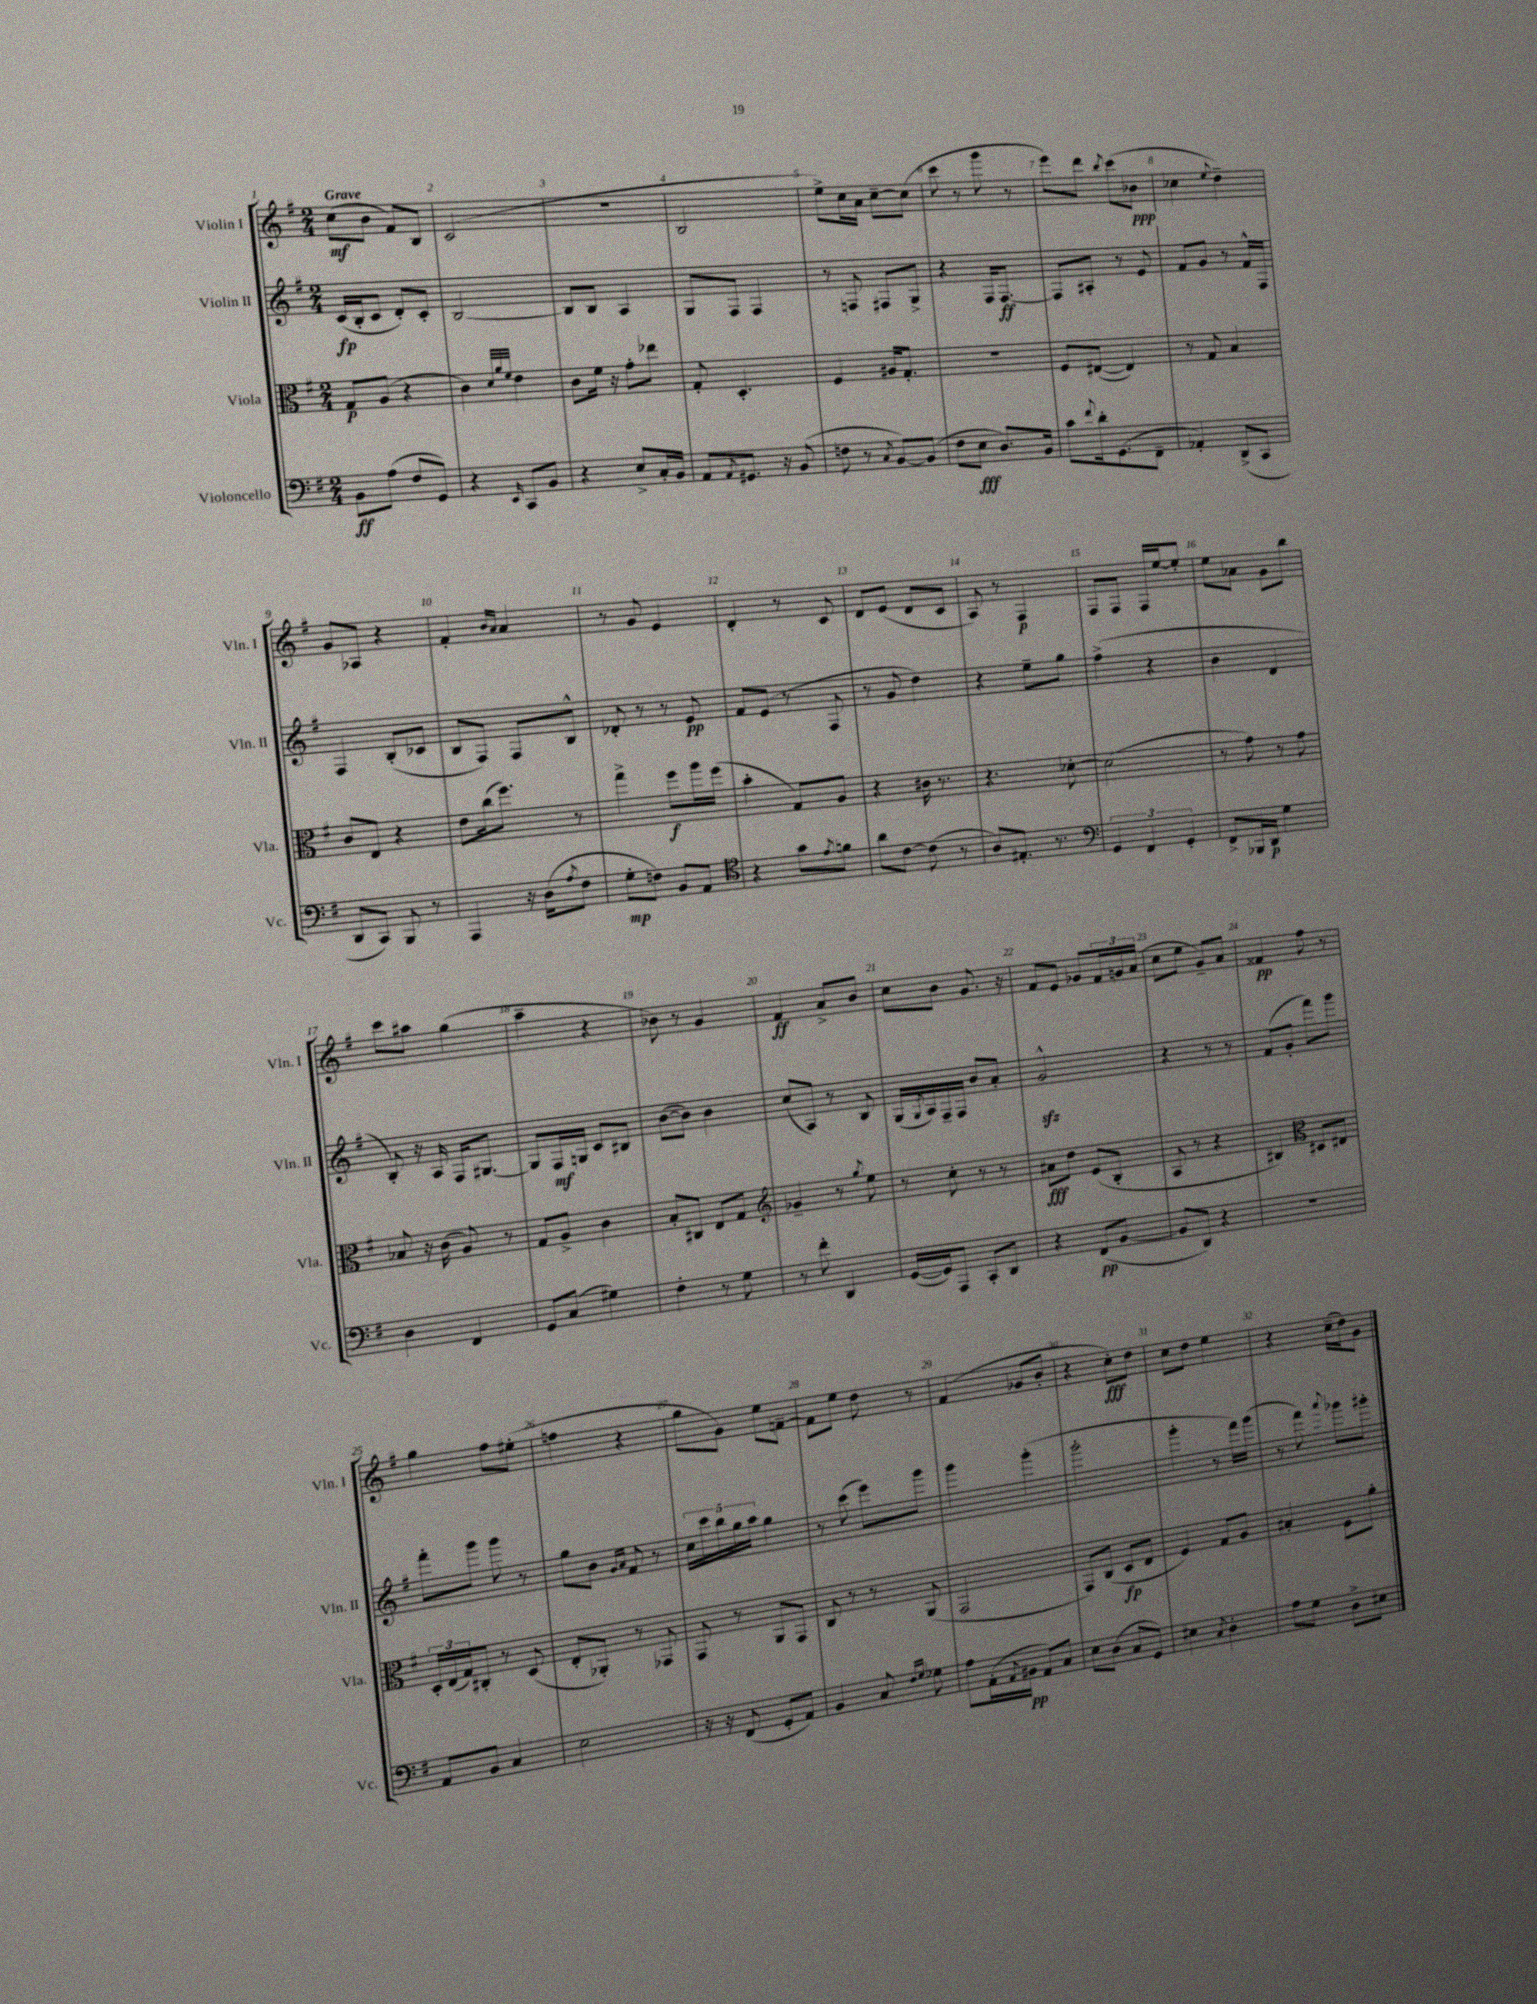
<<
\new StaffGroup <<
\new Staff = "s0" \with { instrumentName = "Violin I" shortInstrumentName = "Vln. I" } {
    \clef treble \key g \major \numericTimeSignature \time 2/4 \tempo "Grave"
    c''8\mf( b'8 fis'8) b8 |
    c'2( |
    R2 |
    b2 |
    e''8->) c''16 a'16 c''8~-- c''8( |
    c'''8 r8 g'''8 r8 |
    e'''8) d'''8 \acciaccatura { b''8 } c'''8( bes'8\ppp |
    ces''4 \appoggiatura { e''8 } d''4--) |
    g'8 aes8 r4 |
    fis'4-. \grace { b'16 a'16 } a'4 |
    r8 g'8 e'4 |
    d'4-. r8 c'8 |
    d'8 e'8( d'8 c'8 |
    a8) r8 fis4\p |
    fis8 fis8 fis16 e''16~ e''8-. |
    e''8 aes'8 g'8 b''8 |
    c'''8 ais''8 g''4( |
    a''4-- r4 |
    bes'8) r8 g'4 |
    fis'4\ff a'8-> b'8 |
    c''8 b'8 g'8. r16 |
    fis'8 e'8 ges'8 \tuplet 3/2 { fis'16 g'16 a'16( } |
    c''8 e''8 g'8--) a'8 |
    fisis'4\pp fis''8 r8 |
    g''4 fis''8 eis''8-.( |
    f''4 r4 |
    g''8 g'8) e''8 f'8~-- |
    f'8 e''8 d''8 r8 |
    fis'4( ges'8 b'8-. |
    r4 c''8-.\fff) d''8 |
    c''8 d''8 e''4 |
    r4 c''16--( d''16) g'8 \bar "|." |
}
\new Staff = "s1" \with { instrumentName = "Violin II" shortInstrumentName = "Vln. II" } {
    \clef treble \key g \major \numericTimeSignature \time 2/4
    c'16\fp( b16-. c'8 d'8-.) c'8-. |
    b2~ |
    b8 b8 a4 |
    g8 fis8 fis4 |
    r8 f8 fis8 g8-> |
    r4 fis16 fis8.~\ff |
    fis8 ais8-. r8 e'8 |
    fis'8 g'8 r8 fis'16-^ fis16 |
    fis4 b8-.( ces'8 |
    b8 fis8) fis8 b8-^ |
    des'8-. r8 r8 e'8\pp |
    fis'8 e'8( r8 fis8 |
    r8 g'8 d''4) |
    r4 e''8-- g''8 |
    fis''4->( r4 |
    b'4 d'4 |
    b8-.) r16 a16 fis16 gis8.~ |
    gis8 fis16\mf g16 c'8 bis8 |
    b'8~( b'8) b'4 |
    c''8( a8) r8 b8 |
    g16( \acciaccatura { g8 } a16) fis16-- fis16 b'8 a'8-. |
    g'2-^\sfz |
    r4 r8 r8 |
    fis'8( g'8-. fis'''8) g'''8 |
    fis'''8-. g'''8 g'''8 r8 |
    g''8 b'8 \grace { g'16 a'16 } fis'8 r8 |
    \tuplet 5/4 { c''16 c'''16 b''16 g''16 a''16 } g''4 |
    r8 c'''8( e'''8) g'''8 |
    g'''4 g'''4-.( |
    g'''2-. |
    g'''4-. r8 fis'''16) g'''16( |
    r8 fis'''8) \appoggiatura { a'''8 } ges'''8 gis'''8-. \bar "|." |
}
\new Staff = "s2" \with { instrumentName = "Viola" shortInstrumentName = "Vla." } {
    \clef alto \key g \major \numericTimeSignature \time 2/4
    g8\p a8( r4 |
    c'4) \grace { d'32 a'32 fis'32 } e'4 |
    c'8 fis'16 r16 g'8-. ees''8 |
    g8-. d4.-. |
    fis4 ais16 g8.-. |
    r2 |
    fis8 eis8~( eis4) |
    r8 g8 b4 |
    c'8 e8 r4 |
    e'8 c''16( fis''8.) r8 |
    g''4-> fis''8\f a''16 fis''16( |
    b'4-. g8) a8 |
    r4 cis'16 r8. |
    r4. des'8~-. |
    des'2( |
    r8 g'8) r8 g'8 |
    bes8 r16 c'16( a8) r8 |
    g8 a8-> c'4 |
    b8-. cis8 e8 g8 |
    \clef treble ges'4-- r8 \acciaccatura { g''8 } e''8 |
    r8 c''8-. r8 r8 |
    ais'8\fff d''8 e'8( b8-. |
    a8 r8 r4 |
    bis4) \clef alto dis8 eis8 |
    \tuplet 3/2 { d16-. e16( g16) } cis8-. r8 d8( |
    e8-. aes,8-.) r8 ges,8 |
    g,8 r8 a,8 g,8 |
    c8 r8 r8 a,8( |
    g,2 |
    g,8) c8( d8\fp e8 |
    fis4) g8 a8 |
    bis4-. fis8 a'8-. \bar "|." |
}
\new Staff = "s3" \with { instrumentName = "Violoncello" shortInstrumentName = "Vc." } {
    \clef bass \key g \major \numericTimeSignature \time 2/4
    b,8\ff a8( fis8 g,8) |
    r4 \grace { e,16 } c,8 b,8 |
    r4 e8-> c16-. b,16 |
    a,8 \acciaccatura { a,8 } gis,8. r16 b,8( |
    f8 r8 \acciaccatura { c8 } b,8~) b,8( |
    fis8 e8\fff d8.) b,16 |
    c'8 \appoggiatura { fis'8 } d'16-. g,8.( fis,8-- |
    aes,4-.) d,8->( c,8 |
    d,8 c,8) b,,8 r8 |
    a,,4 r16 d16( \acciaccatura { a8 } fis8 |
    g8-.\mp f8) b,8 a,8 |
    \clef tenor r4 g'8 \acciaccatura { e'8 } f'8 |
    a'8 c'8~ c'8( r8 |
    a8) eis8.-. r8. |
    \clef bass \tuplet 3/2 { g,4 fis,4 g,4-. } |
    fis,8-> bes,,16 d,16\p g4 |
    d4 fis,4 |
    g,8 c8( gis4) |
    fis4-. r8 g8 |
    r8 fis'8-. d,4 |
    g,16~( g,16) a,,8 c,8-. d,8 |
    r4 fis,8\pp( b,8~ |
    b,8 d,8) r4 |
    R2 |
    a,8 b,8 c4 |
    e2 |
    r16 r16 fis,8( g,8-. a,8) |
    b,4 c8 \grace { fis16 g16 } ges8 |
    a8 a,16-.( \acciaccatura { a,8 } bis,16\pp a,8) c8 |
    e8 d8( c8 g,8) |
    eis4 \acciaccatura { c8 } d4-. |
    a8 g8 d8-> eis8 \bar "|." |
}
>>
>>
\layout { \context { \Score \override BarNumber.break-visibility = ##(#f #t #t) barNumberVisibility = #all-bar-numbers-visible } }
